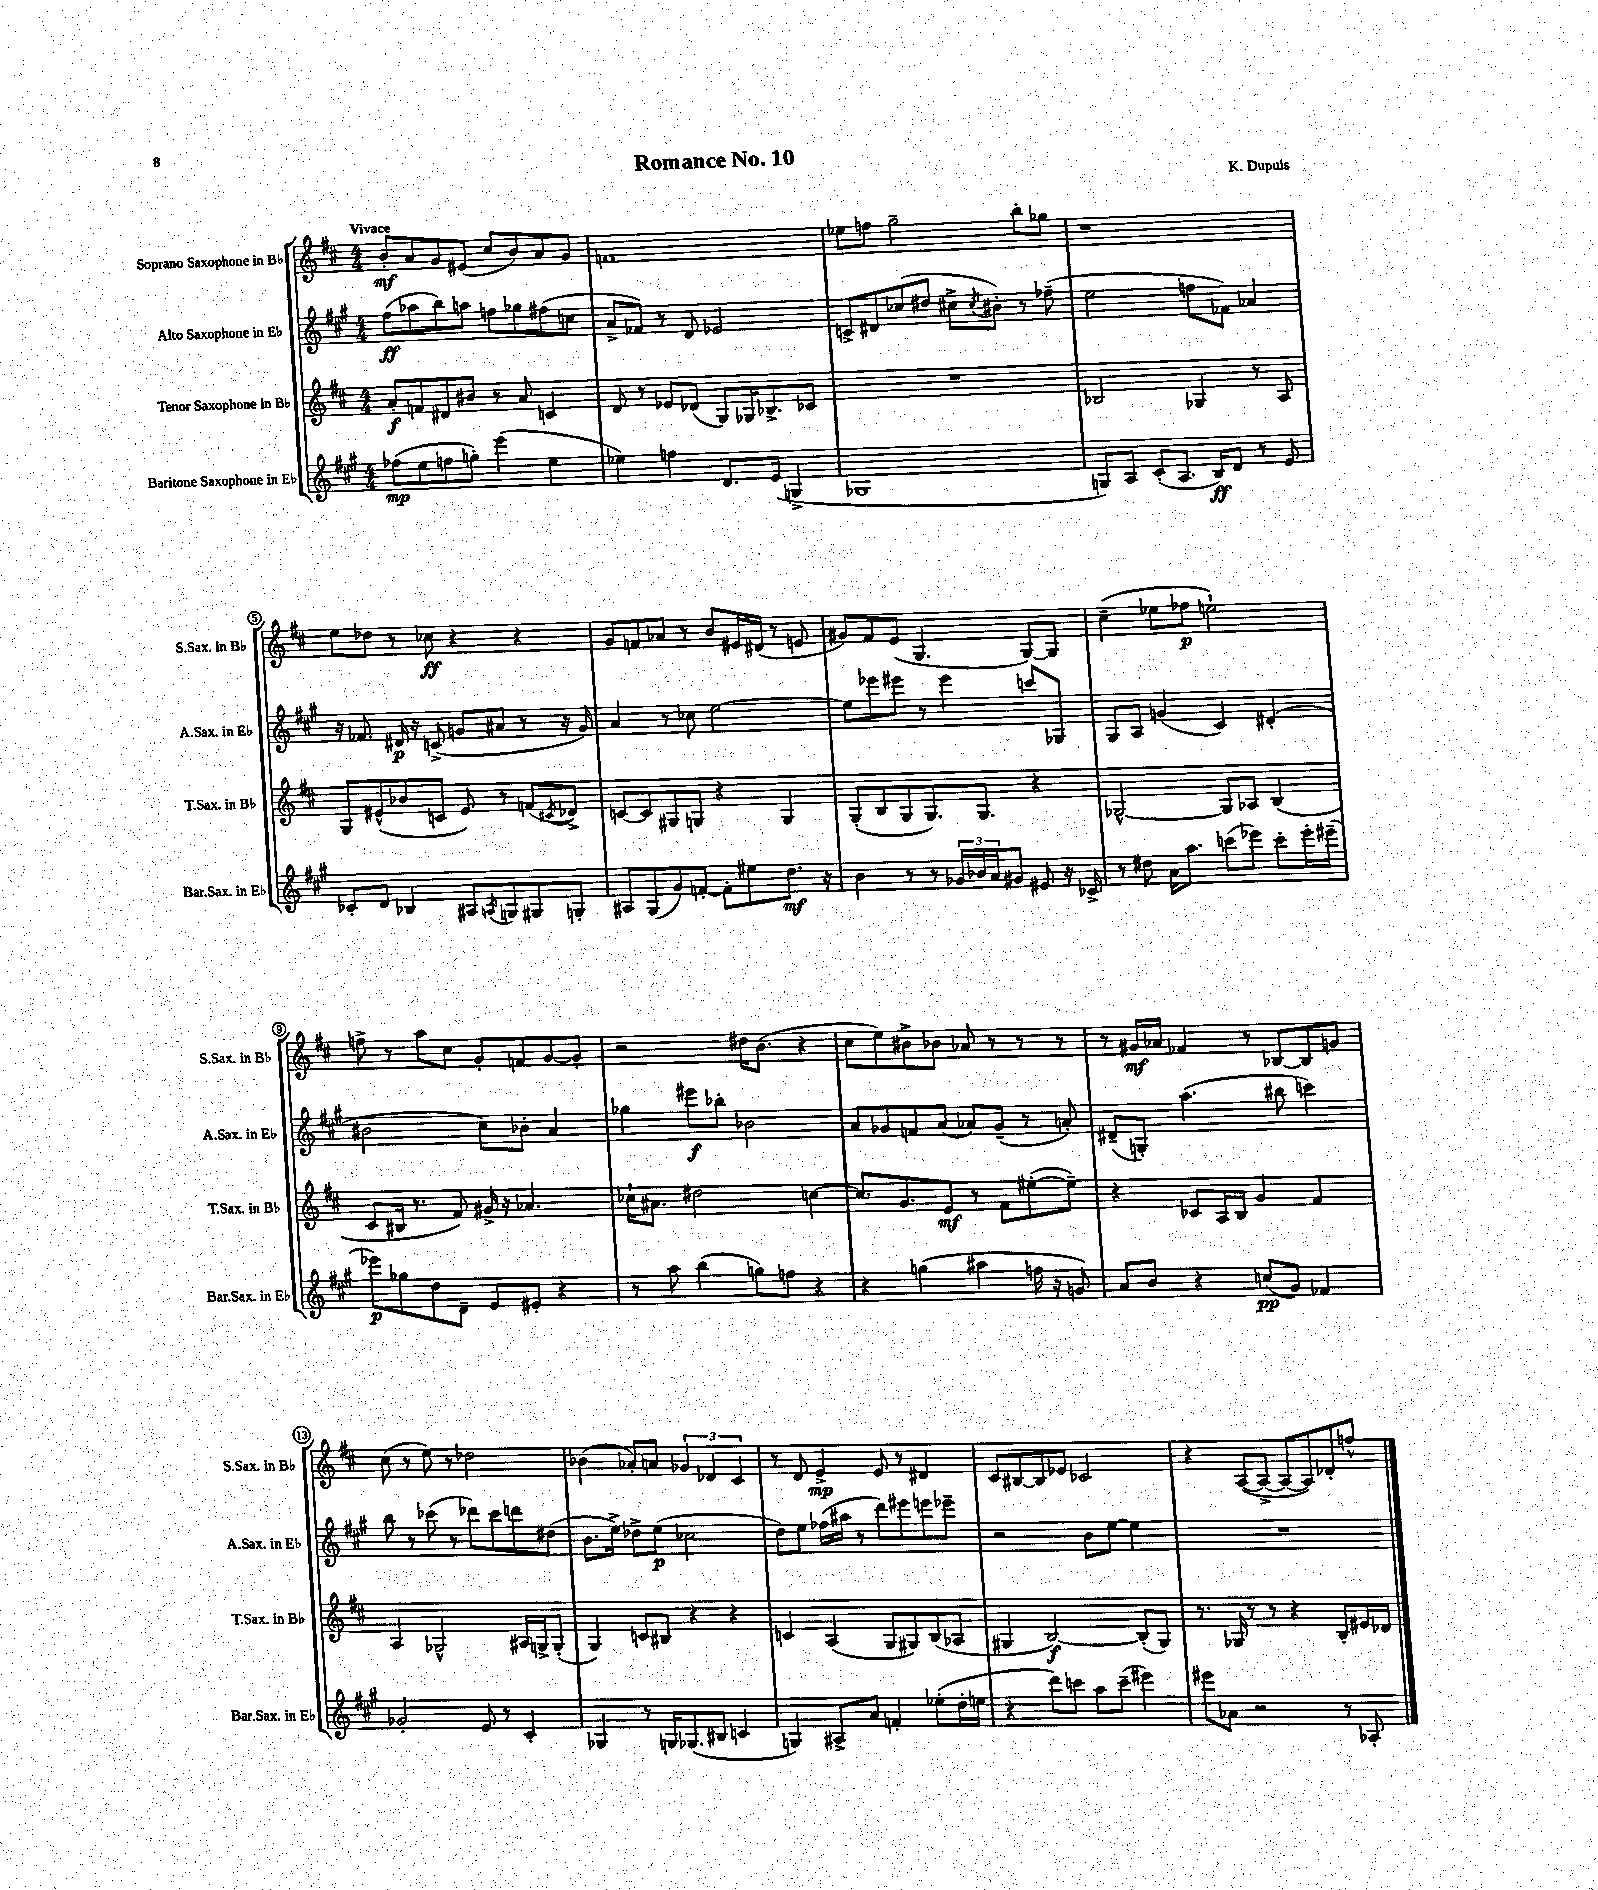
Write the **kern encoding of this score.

**kern	**dynam	**kern	**dynam	**kern	**dynam	**kern	**dynam
*part4	*part4	*part3	*part3	*part2	*part2	*part1	*part1
*staff4	*staff4	*staff3	*staff3	*staff2	*staff2	*staff1	*staff1
*I"Baritone Saxophone in E♭	*	*I"Tenor Saxophone in B♭	*	*I"Alto Saxophone in E♭	*	*I"Soprano Saxophone in B♭	*
*I'Bar.Sax. in E♭	*	*I'T.Sax. in B♭	*	*I'A.Sax. in E♭	*	*I'S.Sax. in B♭	*
*clefG2	*	*clefG2	*	*clefG2	*	*clefG2	*
*k[f#c#g#]	*	*k[f#c#]	*	*k[f#c#g#]	*	*k[f#c#]	*
*M4/4	*	*M4/4	*	*M4/4	*	*M4/4	*
=1	=1	=1	=1	=1	=1	=1	=1
!	!	!	!	!	!	!LO:TX:a:B:t=Vivace	!
(8ff-X\L	mp	8a'/L	f	(8ff#\L	ff	8b'/L	mf
8ee\	.	8fn/	.	8aa-X\	.	8a/	.
8ffn\	.	8d#X/	.	8bb\)	.	8g/	.
8ggn'\J)	.	8b#X/J	.	8aan\J	.	(8e#X/J	.
(4eee\	.	8r	.	8ffn\L	.	8cc#/L	.
.	.	8a/	.	8gg-X\	.	8b/)	.
4ee\	.	4cn/	.	(8ff#X\	.	8a/	.
.	.	.	.	8ccn\J	.	8g/J	.
=2	=2	=2	=2	=2	=2	=2	=2
4ee-X\)	.	8d/	.	8a^/L	.	1fn	.
.	.	8r	.	8f-X/J)	.	.	.
4ffn\	.	8e-X/L	.	8r	.	.	.
.	.	(8d-X/J	.	8d/	.	.	.
8.d/L	.	8G/L)	.	2e-X/	.	.	.
.	.	16G-X/K	.	.	.	.	.
(16e/Jk	.	8.B-X^/	.	.	.	.	.
4Gn^/	.	.	.	.	.	.	.
.	.	8c-X/J	.	.	.	.	.
=3	=3	=3	=3	=3	=3	=3	=3
1G-X	.	1r	.	8cn^/L	.	8ee-X\L	.
.	.	.	.	8d#X/	.	8ffn\J	.
.	.	.	.	(8cc-X/	.	2gg~\	.
.	.	.	.	8dd#X/J	.	.	.
.	.	.	.	8cc#X^\L	.	.	.
.	.	.	.	8qcc#/	.	.	.
.	.	.	.	8b#X'\J)	.	.	.
.	.	.	.	8r	.	8bb'\L	.
.	.	.	.	(8ff-X~\	.	8gg-X\J	.
=4	=4	=4	=4	=4	=4	=4	=4
8Gn/L)	.	2B-X/	.	2ee\	.	1r	.
8A/J	.	.	.	.	.	.	.
(8c#'/L	.	.	.	.	.	.	.
8.A/J	.	.	.	.	.	.	.
.	.	4G-X/	.	8ffn\L	.	.	.
16B/KL)	ff	.	.	.	.	.	.
8d/J	.	.	.	8f-X\J)	.	.	.
8r	.	8r	.	4a-X/	.	.	.
8e/	.	8A/	.	.	.	.	.
!!LO:LB:g=z
=5	=5	=5	=5	=5	=5	=5	=5
8c-X'/L	.	8G/L	.	16r	.	8ee\L	.
.	.	.	.	8.f-X/	.	.	.
8d/J	.	(8e#X^^/	.	.	.	8dd-X\J	.
4B-X/	.	8b-X/	.	16d#X/	p	8r	.
.	.	.	.	16r	.	.	.
.	.	8cn/J	.	(8cn^/	.	8cc-X\	ff
8A#X/L	.	8e#/)	.	8gn/L	.	4r	.
8qAn/	.	.	.	.	.	.	.
8Gn/	.	8r	.	8a#X/J	.	.	.
8G#X/	.	(8fn/L	.	8r	.	4r	.
.	.	8qc#X/	.	.	.	.	.
8Gn'/J	.	8d-X^/J)	.	16r	.	.	.
.	.	.	.	16g/)	.	.	.
=6	=6	=6	=6	=6	=6	=6	=6
8A#X/L	.	[8cn/L	.	4a/	.	8g/L	.
(8G#/	.	8c/]	.	.	.	8fn/	.
8g#/)	.	8G#X/	.	8r	.	8a-X/J	.
[8fn'/J	.	8Gn/J	.	8cc-X\	.	8r	.
8f'\L]	.	4r	.	[2ee\	.	8b/L	.
8ee#X\	.	.	.	.	.	16e#X/L	.
.	.	.	.	.	.	(16d#X/JJ	.
8.dd\J	mf	4G/	.	.	.	8r	.
.	.	.	.	.	.	8en/	.
16r	.	.	.	.	.	.	.
=7	=7	=7	=7	=7	=7	=7	=7
4b\	.	(8G'/L	.	8ee\L]	.	8g#X/L)	.
.	.	8B/	.	8eee-X\	.	8f#/	.
8r	.	8G/	.	8eee#X\J	.	(8e/J	.
8r	.	8.G/)	.	8r	.	4.G/	.
24g-X/LL	.	.	.	4eee#\	.	.	.
24b-X/	.	.	.	.	.	.	.
.	.	8.G/J	.	.	.	.	.
24a/J	.	.	.	.	.	.	.
8g#X/J	.	.	.	.	.	.	.
8e#X/	.	4r	.	8cccn/L	.	[8G/L)	.
16r	.	.	.	8G-X/J	.	8G/J]	.
16c-X^/	.	.	.	.	.	.	.
=8	=8	=8	=8	=8	=8	=8	=8
8r	.	[2G-X^^/	.	8G#/L	.	(4cc#~\	.
8dd#X\	.	.	.	8A/J	.	.	.
16a\KL	.	.	.	(4gn/	.	8ee-X\L	.
8.aa\J	.	.	.	.	.	.	.
.	.	.	.	.	.	8ff-X\J	p
(8cccn\L	.	8G-/L]	.	4c#/)	.	2een`\)	.
8eee-X\J)	.	8A-X/J	.	.	.	.	.
8ccc'\L	.	(4B/	.	(4d#X'/	.	.	.
16eee-'\L	.	.	.	.	.	.	.
(16eee#X~\JJ	.	.	.	.	.	.	.
!!LO:LB:g=z
=9	=9	=9	=9	=9	=9	=9	=9
8eee-X\L)	p	8c#/L	.	2b#X\	.	8ffn^\	.
8gg-X\	.	16B#X/Jk	.	.	.	8r	.
.	.	8.r	.	.	.	.	.
8dd\	.	.	.	.	.	8aa\L	.
8d~\J	.	8f#/)	.	.	.	8cc#\J	.
8e/L	.	16g#X^/	.	8cc#\L)	.	8g'/L	.
.	.	16r	.	.	.	.	.
8e#X'/J	.	4.a-X/	.	8b-X'\J	.	8fn/	.
4r	.	.	.	4a/	.	[8g/	.
.	.	.	.	.	.	8g'/J]	.
=10	=10	=10	=10	=10	=10	=10	=10
8r	.	16cc-X`\KL	.	4gg-X\	.	2r	.
.	.	8.a#X\J	.	.	.	.	.
8aa\	.	.	.	.	.	.	.
(4bb\	.	2dd#X\	.	8eee#X\L	f	.	.
.	.	.	.	8bb-X'\J	.	.	.
8ggn\L)	.	.	.	2b-X\	.	16dd#X\KL	.
.	.	.	.	.	.	(8.b\J	.
8ffn\J	.	.	.	.	.	.	.
4r	.	[4ccn\	.	.	.	4r	.
=11	=11	=11	=11	=11	=11	=11	=11
4r	.	8.cc/L]	.	8a/L	.	8cc#\L	.
.	.	.	.	8g-X/	.	8ee\)	.
.	.	8.g/	.	.	.	.	.
(4ggn\	.	.	.	8fn/	.	8b#X^\	.
.	.	8e/J	mf	(8a/J	.	8b-X\J	.
4aa#X\	.	8r	.	8a-X/L)	.	8a-X/	.
.	.	8f#\L	.	(8g-~/J	.	8r	.
16ffn\	.	([8ee#X'\	.	8r	.	8r	.
16r	.	.	.	.	.	.	.
8gn/)	.	8ee#~\J])	.	8an'/)	.	8r	.
=12	=12	=12	=12	=12	=12	=12	=12
8a/L	.	4r	.	(8d#X~/L	.	8r	.
8b/J	.	.	.	8Gn'/J)	.	16g#X/LL	mf
.	.	.	.	.	.	16a-X/JJ	.
4r	.	8c-X/L	.	(4.aa\	.	4f-X/	.
.	.	16A/L	.	.	.	.	.
.	.	16B/JJ	.	.	.	.	.
(8ccn/L	pp	4g/	.	.	.	8r	.
8g#/J)	.	.	.	8bb#X\	.	[8B-X/L	.
4f-X/	.	4f#/	.	4cccn\)	.	8B-/]	.
.	.	.	.	.	.	8gn/J	.
!!LO:LB:g=z
=13	=13	=13	=13	=13	=13	=13	=13
2g-X'/	.	4A/	.	8bb\	.	(8cc#\	.
.	.	.	.	8r	.	8r	.
.	.	2G-X^^/	.	(8ccc-X\	.	8ee\)	.
.	.	.	.	8r	.	8r	.
8e/	.	.	.	8ddd-X\L)	.	2dd-X\	.
8r	.	.	.	8ccc-\	.	.	.
4c#'/	.	16A#X/LL	.	8dddn\	.	.	.
.	.	16Gn^/J	.	.	.	.	.
.	.	(8G'/J	.	(8dd#X\J	.	.	.
=14	=14	=14	=14	=14	=14	=14	=14
4G-X/	.	4G/)	.	8.b\L	.	(4b-X\	.
.	.	.	.	16ee^\Jk)	.	.	.
8r	.	8cn/L	.	8dd-X^\L	.	8a-X'/L)	.
16Gn/KL	.	8B#X/J	.	(8ee\J	p	8an/J	.
(8.G-X/	.	.	.	.	.	.	.
.	.	4r	.	2cc-X\	.	6g-X/	.
8B#X/J	.	.	.	.	.	.	.
.	.	.	.	.	.	6d-X/	.
4cn/	.	4r	.	.	.	.	.
.	.	.	.	.	.	6c#/	.
=15	=15	=15	=15	=15	=15	=15	=15
4Gn/)	.	4cn/	.	8dd\L)	.	8r	.
.	.	.	.	8ee\J	.	8d/	.
8A#X^/L	.	(4A/	.	(16ff-X\LL	.	4e^/	mp
.	.	.	.	16aa#X\JJ	.	.	.
8a/J	.	.	.	8r	.	.	.
4fn'/	.	8G/L	.	8ddd\L)	.	8e/	.
.	.	8G#X/)	.	8eee#X\	.	8r	.
(8ee-X'\L	.	(8B/	.	8eeen\	.	4d#X/	.
16dd'\L	.	8A-X/J	.	8eee-X~\J	.	.	.
16een\JJ	.	.	.	.	.	.	.
=16	=16	=16	=16	=16	=16	=16	=16
4r	.	4G#X/	.	2r	.	8c#/L	.
.	.	.	.	.	.	[8B#X/	.
8ddd\L)	.	[2B/)	f	.	.	8B#/]	.
8cccn\J	.	.	.	.	.	8e-X/J	.
8aa\L	.	.	.	8b\L	.	2c-X/	.
(8ccc~\J	.	.	.	[8ee\J	.	.	.
4eee#X\)	.	(8B'/L]	.	4ee\]	.	.	.
.	.	8G#/J)	.	.	.	.	.
=17	=17	=17	=17	=17	=17	=17	=17
8eee#X\L	.	8.r	.	1r	.	4r	.
8a-X\J	.	.	.	.	.	.	.
.	.	16G-X/	.	.	.	.	.
2r	.	8r	.	.	.	([8A/L	.
.	.	8r	.	.	.	8A^/J_	.
.	.	4r	.	.	.	8A/L_	.
.	.	.	.	.	.	8A/])	.
8r	.	8B'/L	.	.	.	8d-X'/	.
8A-X'/	.	16e#X/L	.	.	.	8ffn^^/J	.
.	.	16d-X/JJ	.	.	.	.	.
==	==	==	==	==	==	==	==
*-	*-	*-	*-	*-	*-	*-	*-
